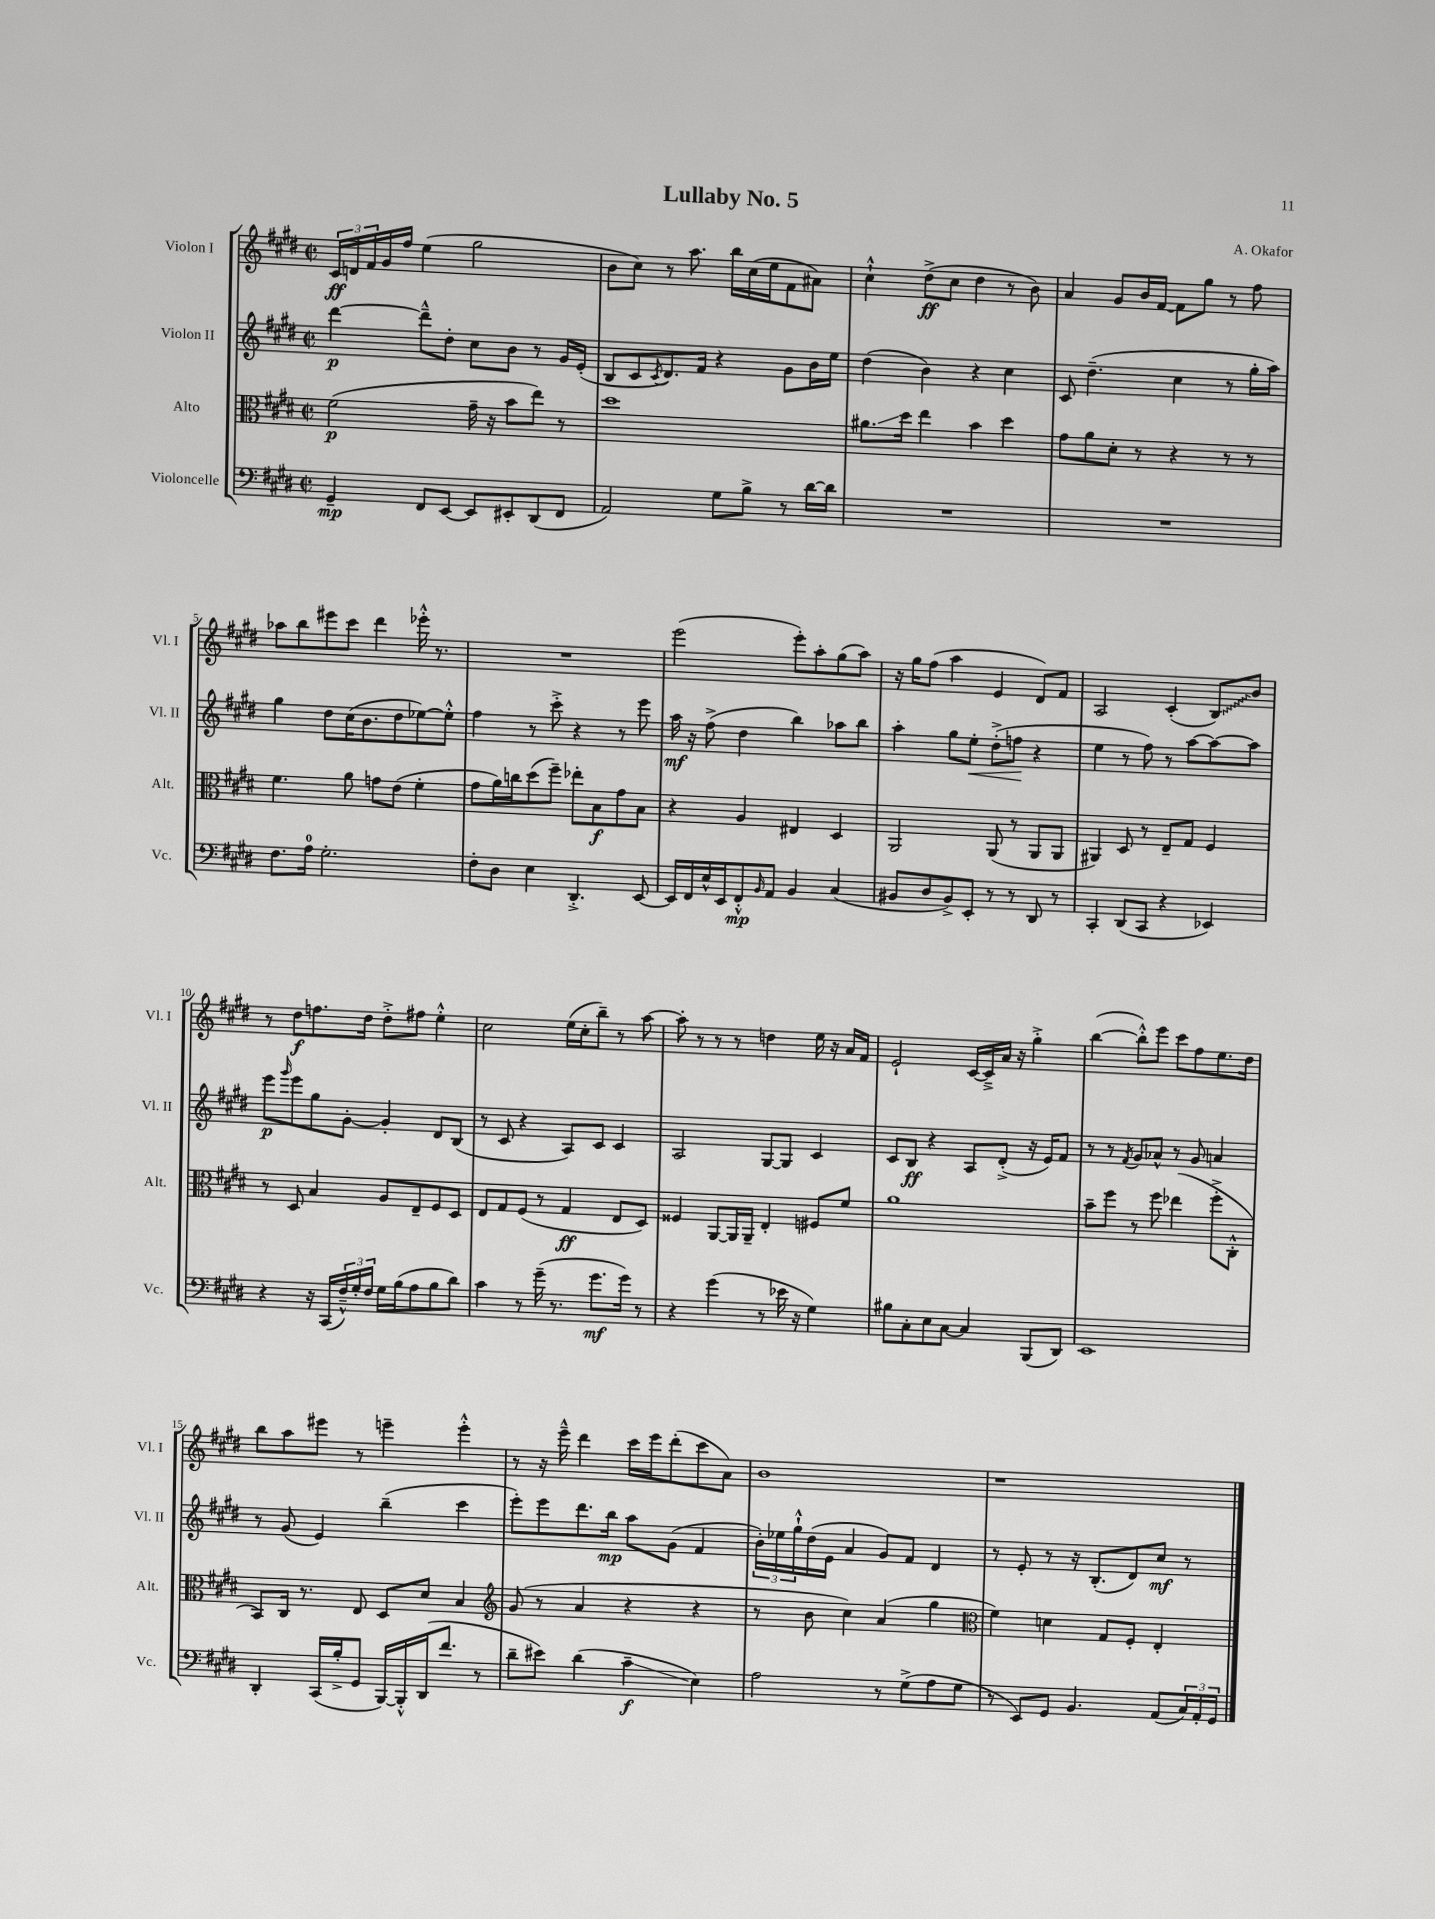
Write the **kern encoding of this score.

**kern	**kern	**kern	**kern
*staff4	*staff3	*staff2	*staff1
*clefF4	*clefC3	*clefG2	*clefG2
*k[f#c#g#d#]	*k[f#c#g#d#]	*k[f#c#g#d#]	*k[f#c#g#d#]
*M2/2	*M2/2	*M2/2	*M2/2
*met(c|)	*met(c|)	*met(c|)	*met(c|)
4GG#~/	(2f#\	[4ddd#\	24c#/LL
.	.	.	24d/
.	.	.	24f#/
.	.	.	16g#/
.	.	.	16ff#/JJ
8FF#/L	.	8ddd#~^^\]L	(4ee\
[8EE/J	.	8dd#'\J	.
8EE/]L	16g#~\	8cc#\L	2gg#\
.	16r	.	.
8EE#'/	8b\L	8b\J	.
(8DD#/	8ee\J)	8r	.
8FF#/J	8r	16g#/LL	.
.	.	(16e'/JJ	.
=	=	=	=
2AA/)	1dd#	8B/L	8b\L
.	.	8c#/	8cc#\J)
.	.	8qc#/	.
.	.	8.d#/)	8r
.	.	.	8.aa\
.	.	16f#/Jk	.
8G#\L	.	4r	.
.	.	.	16bb\LL
8B^\J	.	.	(16cc#\
.	.	.	16ee\J
8r	.	8g#\L	8f#\
[16d#\LL	.	16b\L	8a#\J)
16d#\]JJ	.	16ee\JJ	.
=	=	=	=
1r	8.a#\L	(4dd#\	4cc#`^^\
.	16dd#\Jk	.	.
.	4ee\	4b\)	(8dd#^\L
.	.	.	8cc#\J
.	4b\	4r	4dd#\
.	4dd#\	4cc#\	8r
.	.	.	8b\)
=	=	=	=
1r	8g#\L	8c#/	4a/
.	8a\	(4.dd#~\	.
.	8d#'\J	.	8g#/L
.	8r	.	16b/L
.	.	.	[16f#/JJ
.	4r	4cc#\	8f#\]L
.	.	.	8gg#\J
.	8r	8r	8r
.	8r	16gg#'\LL	8ff#\
.	.	16aa\JJ)	.
=	=	=	=
8.F#\L	4.f#\	4gg#\	8aa-\L
.	.	.	8bb\
16A\Jk	.	.	.
2.G#'\	.	8dd#\L	8eee#\
.	8a\	(16cc#\K	8ccc#\J
.	.	8.b\	.
.	8g\L	.	4ddd#\
.	(8e\J	8dd#\	.
.	4f#'\	[8ee-\)	16eee-'^^\
.	.	.	8.r
.	.	8ee-'^^\]J	.
=	=	=	=
8F#'\L	8g#\L	4ff#\	1r
8D#\J	16a\L)	.	.
.	16cc\J	.	.
4E\	(8dd#\	8r	.
.	8ff#~\J)	8ccc#'^\	.
4.DD#'^/	8ee-'\L	4r	.
.	8B\	.	.
.	8g#\	8r	.
[8EE/	8B\J	8eee\	.
=	=	=	=
16EE/]LL	4r	16aa\	(2eee\
16FF#/	.	16r	.
16E^^/	.	(8ff#^\	.
16EE/J	.	.	.
8FF#'^^/	4A/	4dd#\	.
16qqBB/	.	.	.
8AA/J	.	.	.
4BB/	4E#/	4bb\)	8eee'\L)
.	.	.	8aa'\
(4C#/	4D#/	8aa-\L	(8gg#\
.	.	8bb\J	8aa\J)
=	=	=	=
8BB#/L	2AA/	4aa'\	16r
.	.	.	16gg#\LK
8D#/	.	.	(8ff#\J
8BB#^/)	.	8gg#\L	4aa\
8EE'/J	.	8ee'\J	.
8r	(8AA/	(8dd#'^\L	4e/
8r	8r	8ff\J	.
8DD#/	8AA/L	4r	8d#/L)
8r	8AA/J	.	8f#/J
=	=	=	=
4CC#'/	4AA#/)	4ee\	2A/
(8DD#/L	8D#/	8r	.
8CC#/J	8r	8ff#\)	.
4r	8E~/L	8r	(4c#'/
.	8G#/J	[8aa\L	.
4EE-/)	4F#/	8aa\_	8B/L)
.	.	8aa\]J	8b/J
=	=	=	=
4r	8r	8eee\L	8r
.	.	16qqggg#/	.
.	8D#/	8eee\	8dd#\L
16r	4B/	8gg#\	8.ff\
(16CC#/LL	.	.	.
24F#~^^/)	.	[8g#'\J	.
24G#'/	.	.	.
.	.	.	16dd#\Jk
24F#/JJ	.	.	.
16G#\LL	8A/L	4g#'/]	8dd#'^\L
(16B\J	.	.	.
8A\	8E~/	.	8ff#\J
8B\	8F#/	8d#/L	4ee'^^\
8d#\J)	8D#/J	(8B/J	.
=	=	=	=
4c#\	8E/L	8r	2cc#\
.	8G#/	8c#/	.
8r	(8F#/J	4r	.
(16g#~\	8r	.	.
8.r	.	.	.
.	4G#/	8A/L)	(16ee\LL
.	.	.	16cc#'\J
8.g#\L	.	8c#/J	8bb~\J)
.	8E/L	4c#/	8r
16g#\Jk)	.	.	.
8r	8D#/J)	.	[8aa\
=	=	=	=
4r	4F##/	2A/	8aa'\]
.	.	.	8r
(4g#\	[8AA/L	.	8r
.	16AA/]L	.	8r
.	16AA~/JJ	.	.
8r	4E'/	[8G#/L	4dd\
16e-\	.	8G#/]J	.
16r	.	.	.
4G#\)	8F#/L	4c#/	16ee\
.	.	.	16r
.	8f#/J	.	16a/LL
.	.	.	16f#/JJ
=	=	=	=
8B#\L	1a	8c#/L	2e`/
8C#'\	.	8B/J	.
8E\	.	4r	.
[8C#\J	.	.	.
4C#/]	.	8A/L	[16c#/LL
.	.	.	16c#~^/]
.	.	(8d#'^/J	16a/JJ
.	.	.	16r
(8BBB/L	.	16r	4gg#'^\
.	.	16e/LK)	.
8DD#/J)	.	8f#/J	.
=	=	=	=
1EE	8b~\L	8r	([4bb\
.	8ff#\J	8r	.
.	.	8qf#/	.
.	8r	8g#/L	8bb'^^\]L)
.	8ff#\	8a-^^/J	8eee\J
.	(4ee-\	8r	8ccc#\L
.	.	8g#/	8ff#\
.	8ff#'^\L	4a/	8.ee\
.	8C#'^^\J	.	.
.	.	.	16dd#\Jk
=	=	=	=
4DD#'/	8BB/L)	8r	8bb\L
.	16C#/Jk	(8g#/	8aa\
.	8.r	.	.
(16CC#/LL	.	4e/)	8eee#\J
16B'^/J	.	.	.
8GG#/J	8E/	.	8r
[16BBB/LL)	8D#/L	(4bb~\	4eee~\
16BBB'^^/]	.	.	.
(16DD#/J	8d#/J	.	.
8.f#/J	.	.	.
.	4B/	4ccc#\	4eee'^^\
8r	.	.	.
=	=	=	=
*	*clefG2	*	*
8d#~\L	(8g#/	8eee'\L)	8r
8e#\J)	8r	8eee\	16r
.	.	.	16eee~^^\
(4d#\	4a/	8.ddd#\	4ddd#\
.	.	16bb\Jk	.
4c#~\	4r	8aa\L	16ccc#\LL
.	.	.	16eee\J
.	.	(8g#\J	(8ddd#'\
4E\)	4r	4f#/	8ccc#\
.	.	.	8a\J)
=	=	=	=
2A\	8r	24b'\LL)	1b
.	.	24ee-\	.
.	.	24gg#`^^\	.
.	8b\	(16dd#\	.
.	.	16e\JJ	.
.	4cc#\)	4a/	.
8r	(4a/	8g#/L)	.
(8G#^\L	.	8f#/J	.
8A\	4gg#\	4d#/	.
8G#\J	.	.	.
=	=	=	=
*	*clefC3	*	*
8r	4f#\)	8r	1r
8EE/L)	.	8e'/	.
8GG#/J	4d\	8r	.
4.BB/	.	16r	.
.	.	(8.B'/L	.
.	8G#/L	.	.
.	8F#'/J	8d#/)	.
(8AA/L	4E'/	8cc#/J	.
24C#/L)	.	8r	.
24AA'/	.	.	.
24GG#/JJ	.	.	.
==	==	==	==
*-	*-	*-	*-
